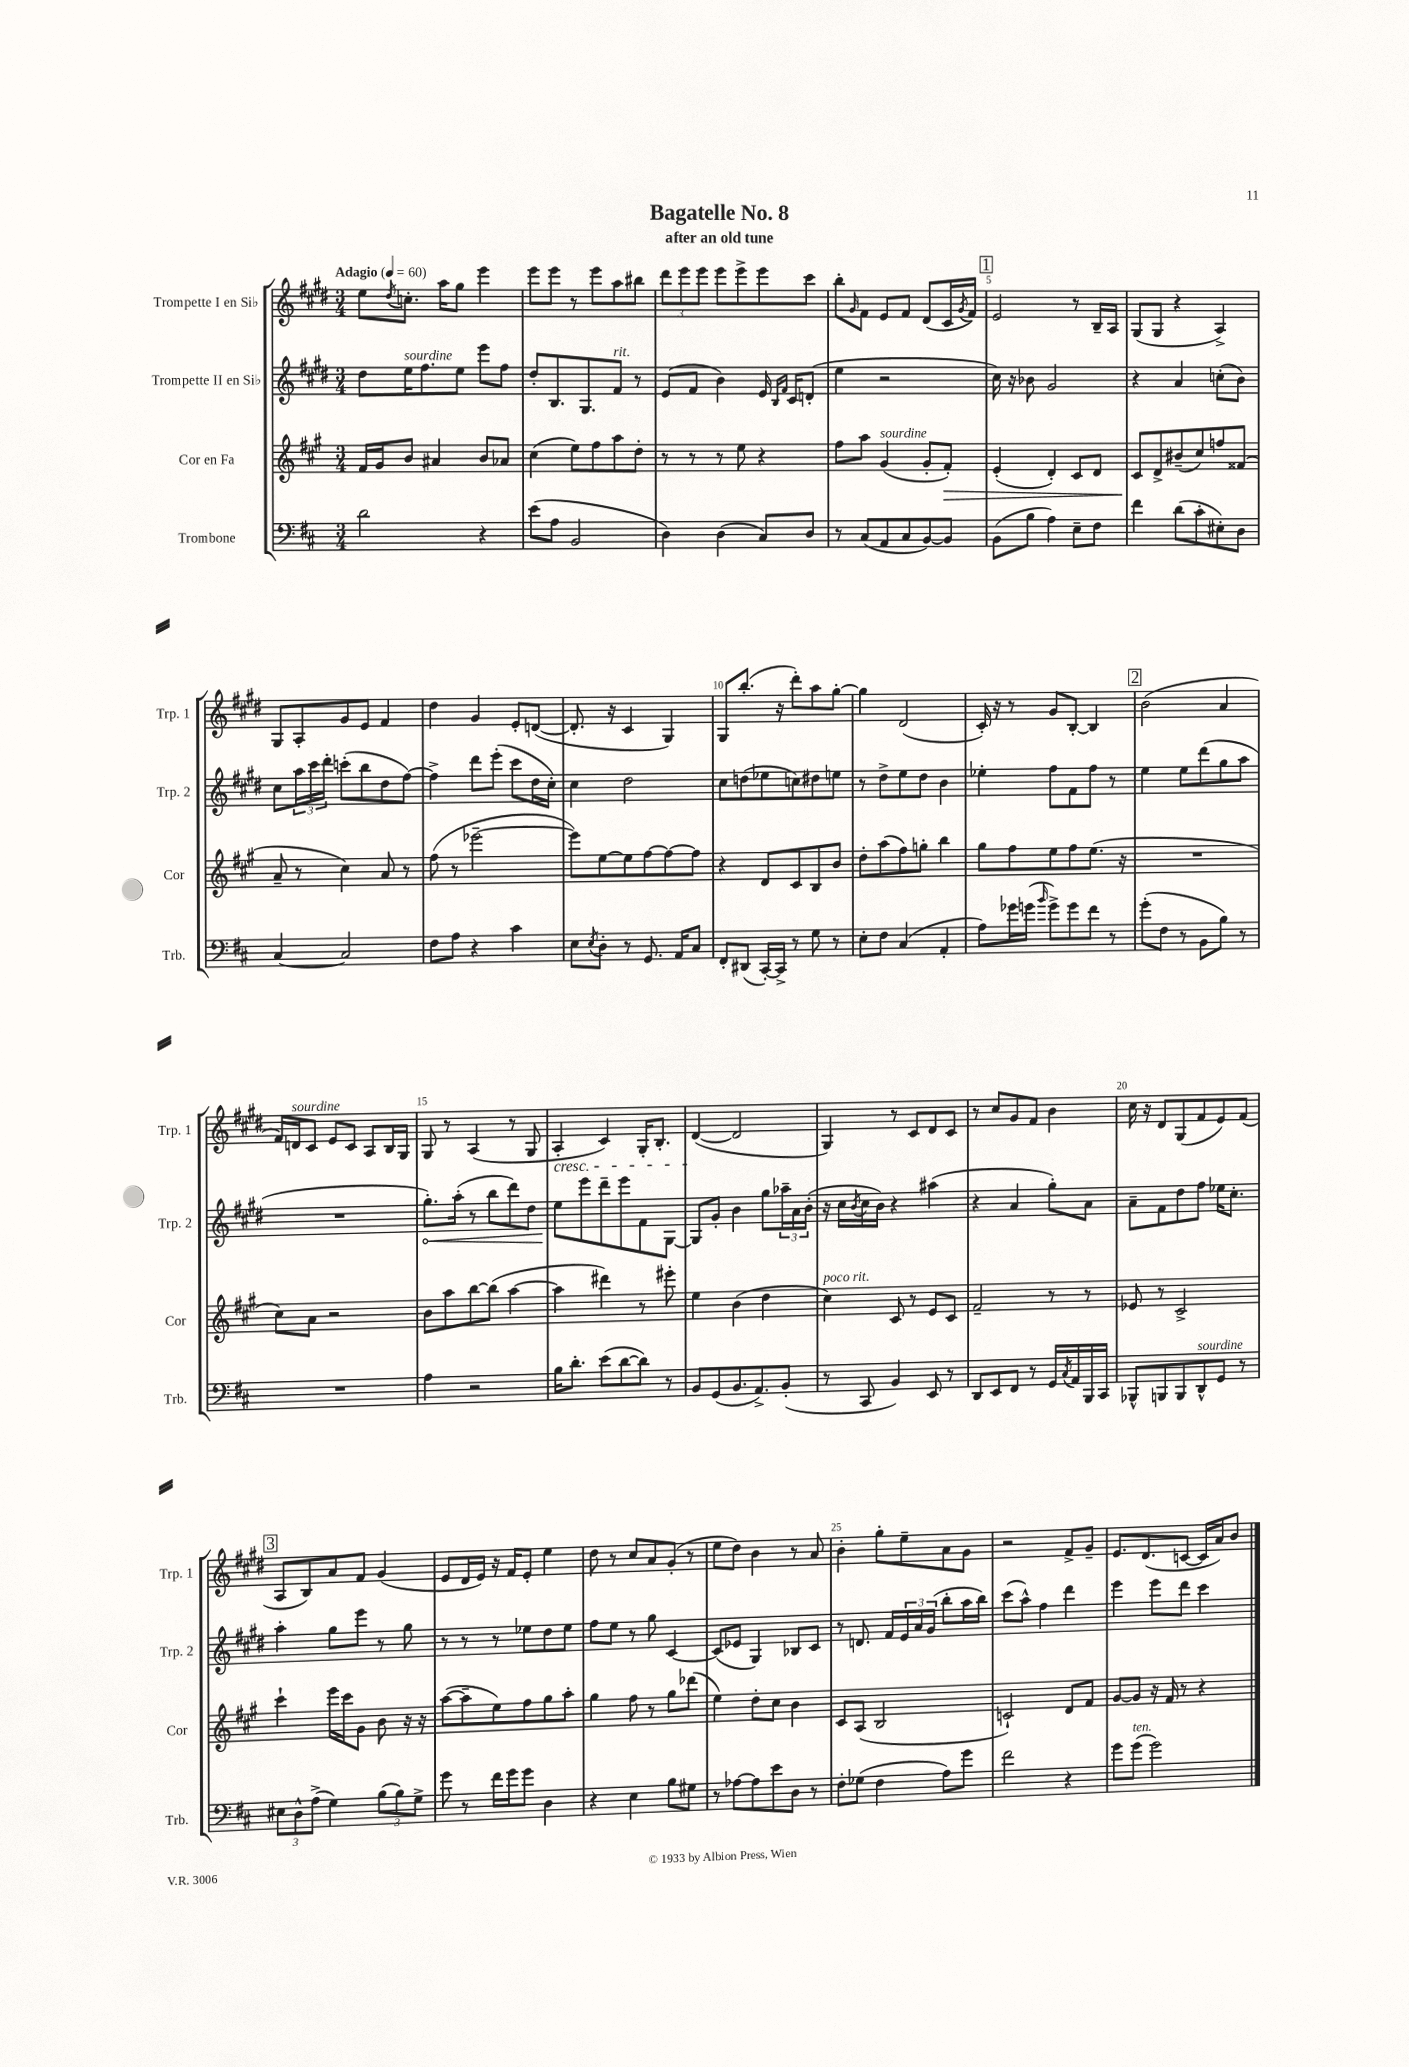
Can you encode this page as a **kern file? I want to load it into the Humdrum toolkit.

**kern	**kern	**dynam	**kern	**dynam	**kern
*part4	*part3	*part3	*part2	*part2	*part1
*staff4	*staff3	*staff3	*staff2	*staff2	*staff1
*I"Trombone	*I"Cor en Fa	*	*I"Trompette II en Si♭	*	*I"Trompette I en Si♭
*I'Trb.	*I'Cor	*	*I'Trp. 2	*	*I'Trp. 1
*clefF4	*clefG2	*	*clefG2	*	*clefG2
*k[f#c#]	*k[f#c#g#]	*	*k[f#c#g#d#]	*	*k[f#c#g#d#]
*M3/4	*M3/4	*	*M3/4	*	*M3/4
*MM60	*MM60	*	*MM60	*	*MM60
=1	=1	=1	=1	=1	=1
!	!	!	!	!	!LO:TX:a:B:t=Adagio
2d\	16f#/LL	.	8dd#\L	.	8ee\L
.	16g#/J	.	.	.	.
.	.	.	.	.	8qdd#/
!	!	!	!LO:TX:a:i:t=sourdine	!	!
.	8b/J	.	16ee\K	.	8.ccn'\J
.	.	.	8.ff#\	.	.
.	4a#X/	.	.	.	.
.	.	.	.	.	16aa\KL
.	.	.	8ee\J	.	8gg#\J
4r	8b/L	.	8eee\L	.	4eee\
.	8a-X/J	.	8ff#\J	.	.
=2	=2	=2	=2	=2	=2
(8e\L	(4cc#\	.	8dd#'/L	.	8eee\L
8A\J	.	.	8.B/	.	8eee\J
2BB/	8ee\L)	.	.	.	8r
.	.	.	8.G#/	.	.
.	8ff#\	.	.	.	8eee\L
!	!	!	!LO:TX:a:i:t=rit.	!	!
.	8aa\	.	8f#/J	.	8aa\
.	8dd'\J	.	8r	.	8bb#X\J
=3	=3	=3	=3	=3	=3
4D\)	8r	.	(8e/L	.	12ddd#\L
.	.	.	.	.	12eee\
.	8r	.	8f#/J	.	.
.	.	.	.	.	12eee\J
(4D\	8r	.	4b\)	.	8eee\L
.	8ee\	.	.	.	8eee^\
8C#/L)	4r	.	16e/	.	8eee\
.	.	.	16qqB/LL	.	.
.	.	.	16qqf#/JJ	.	.
.	.	.	16c#/KL	.	.
8D/J	.	.	(8dn'/J	.	8ccc#\J
=4	=4	=4	=4	=4	=4
8r	8ff#\L	.	4ee\	.	8bb'\L
.	.	.	.	.	16qqg#/
(8C#/L	8aa\J	.	.	.	8f#\J
!	!LO:TX:a:i:t=sourdine	!	!	!	!
8AA/	(4g#/	.	2r	.	8e/L
8C#/	.	.	.	.	8f#/J
[8BB/)	8g#'/L	.	.	.	(8d#/L
!	!	!LO:HP:b	!	!	!
8BB/J]	8f#'/J)	>	.	.	16c#/L
.	.	.	.	.	8qg#/
.	.	.	.	.	16f#/JJ)
!!LO:REH:place=s1:t=1
=5	=5	=5	=5	=5	=5
(8BB\L	(4e'/	.	16cc#\)	.	2e/
.	.	.	16r	.	.
8B\J	.	.	8b-X\	.	.
4A\)	4d'/)	.	2g#/	.	.
8E~\L	8c#/L	.	.	.	8r
8F#\J	8d/J	.	.	.	16B~/LL
.	.	.	.	.	16A/JJ
=6	=6	=6	=6	=6	=6
4f#\	8c#/L	.	4r	.	(8G#/L
.	8d^/	]	.	.	8G#/J
(8d\L	(8b#X~/	.	4a/	.	4r
8c#'\	8cc#/)	.	.	.	.
8E#X'\)	8ffn/	.	(8ccn'\L	.	4A^/)
8D\J	(8f##X/J	.	8b\J)	.	.
!!LO:LB:g=z
=7	=7	=7	=7	=7	=7
[4C#/	8a~/	.	8cc#\L	.	8G#/L
.	8r	.	24aa\L	.	8A'/
.	.	.	24ccc#\	.	.
.	.	.	24ddd#'\JJ	.	.
2C#/]	4cc#\)	.	(8cccn'\L	.	8g#/
.	.	.	8bb\	.	8e/J
.	8a/	.	8dd#\	.	4f#/
.	8r	.	[8ff#\J)	.	.
=8	=8	=8	=8	=8	=8
8F#\L	(8ff#\	.	4ff#^\]	.	4dd#\
8A\J	8r	.	.	.	.
4r	[2eee-X~\	.	8ddd#\L	.	4g#/
.	.	.	(8eee'\J	.	.
4c#\	.	.	8ccc#\L	.	8e'/L
.	.	.	16dd#\L	.	([8dn/J
.	.	.	16cc#'\JJ)	.	.
=9	=9	=9	=9	=9	=9
8E\L	8eee-\L])	.	4cc#\	.	8.d'/]
8qE/	.	.	.	.	.
8D'\J	[8ee\	.	.	.	.
.	.	.	.	.	16r
8r	8ee\]	.	2dd#\	.	4c#/
8.GG/	[8ff#\	.	.	.	.
.	8ff#\_	.	.	.	4G#/)
16AA/KL	.	.	.	.	.
8C#/J	8ff#\J]	.	.	.	.
=10	=10	=10	=10	=10	=10
8FF#'/L	4r	.	8cc#\L	.	8G#/L
(8DD#X/J	.	.	(8ddn\	.	(8.bb'/J
[16CC#'/LL)	8d/L	.	8ee-X\	.	.
16CC#^/JJ]	.	.	.	.	16r
8r	8c#/	.	8ccn\)	.	8ddd#'\L)
8G\	8B/	.	8dd#X\	.	8aa\
8r	8b/J	.	8een\J	.	[8gg#'\J
=11	=11	=11	=11	=11	=11
8E'\L	8dd'\L	.	8r	.	4gg#\]
8F#\J	(8aa\	.	8dd#^\L	.	.
(4C#/	8ff#\)	.	8ee\	.	(2d#/
.	8ggn'\J	.	8dd#\J	.	.
4AA'/	4bb\	.	4b\	.	.
=12	=12	=12	=12	=12	=12
8A\L)	8gg#\L	.	4ee-X'\	.	16c#'/)
.	.	.	.	.	16r
16g-X\L	8ff#\	.	.	.	8r
(16gn\JJ	.	.	.	.	.
16qqb/	.	.	.	.	.
8g^\L)	8ee\	.	8ff#\L	.	8g#/L
8g\	8ff#\	.	8f#\	.	[8B'/J
8f#\J	(8.ee\J	.	8ff#\J	.	4B/]
8r	.	.	8r	.	.
.	16r	.	.	.	.
!!LO:REH:place=s1:t=2
=13	=13	=13	=13	=13	=13
(8g'\L	2.r	.	4ee\	.	(2b\
8F#\J	.	.	.	.	.
8r	.	.	8ee\L	.	.
8BB\L	.	.	(8ddd#\	.	.
8B\J)	.	.	8gg#\	.	4a/
8r	.	.	8aa\J	.	.
!!LO:LB:g=z
=14	=14	=14	=14	=14	=14
2.r	8cc#\L)	.	2.r	.	16f#/LL)
!	!	!	!	!	!LO:TX:a:i:t=sourdine
.	.	.	.	.	16dn/J
.	8a\J	.	.	.	8c#/J
.	2r	.	.	.	8e/L
.	.	.	.	.	8c#/J
.	.	.	.	.	8A/L
.	.	.	.	.	16B/L
.	.	.	.	.	16G#/JJ
=15	=15	=15	=15	=15	=15
!	!	!	!	!LO:HP:b	!
4A\	8b\L	.	8.gg#'\L)	<	8G#/
.	8aa\	.	.	.	8r
.	.	.	(16aa'\Jk	.	.
2r	[8bb\	.	8r	.	(4A/
.	(8bb\J]	.	8bb\L	.	.
.	[4aa\	.	8ddd#\)	.	8r
.	.	.	8dd#\J	.	8G#/
=16	=16	=16	=16	=16	=16
!	!	!	!	!	!LO:TX:b:i:t=cresc.
16B\KL	4aa\]	.	8ee\L	.	4A'/
8.d'\J	.	.	.	.	.
.	.	.	8eee\	[	.
(8e\L	4ddd#X\)	.	8ddd#~\	.	4c#/)
[8d\	.	.	8eee\	.	.
8d\J])	8r	.	8f#\	.	16G#'/KL
.	.	.	.	.	8.B'/J
8r	8eee#X'\	.	[8G#\J	.	.
=17	=17	=17	=17	=17	=17
8BB/L	4ee\	.	8G#/L]	.	([4d#/
(8GG/	.	.	8g#'/J	.	.
8.BB/	(4b\	.	4b\	.	2d#/]
8.AA^/)	.	.	.	.	.
.	4dd\	.	8gg#\L	.	.
(8BB'/J	.	.	24aa-X~\L	.	.
.	.	.	24a\	.	.
.	.	.	(24b'\JJ	.	.
=18	=18	=18	=18	=18	=18
!	!LO:TX:a:i:t=poco rit.	!	!	!	!
8r	4cc#\)	.	16r	.	4G#/)
.	.	.	16cc#\LL	.	.
.	.	.	8qb/	.	.
8CC#/	.	.	16cc#\	.	.
.	.	.	16b\JJ)	.	.
4BB/)	8c#/	.	4r	.	8r
.	8r	.	.	.	8c#/L
8EE/	8e/L	.	(4aa#X\	.	8d#/
8r	8c#/J	.	.	.	8c#/J
=19	=19	=19	=19	=19	=19
8DD/L	2f#~/	.	4r	.	8r
8EE/	.	.	.	.	8cc#/L
8FF#/J	.	.	4a/	.	8g#/
8r	.	.	.	.	8f#/J
16GG/LL	8r	.	8gg#'\L)	.	4b\
8qC#/	.	.	.	.	.
16AA/	.	.	.	.	.
16BBB/	8r	.	8a\J	.	.
16CC#/JJ	.	.	.	.	.
=20	=20	=20	=20	=20	=20
8BBB-X^^/L	8e-X/	.	8a~\L	.	16cc#\
.	.	.	.	.	16r
8BBBn/	8r	.	8f#\	.	8d#/L
8BBB/	2c#^/	.	8dd#\	.	(8G#/
!LO:TX:a:i:t=sourdine	!	!	!	!	!
8DD^^/	.	.	8ff#\J	.	8f#/
8GG/J	.	.	16ee-X\KL	.	8e/)
.	.	.	8.cc#'\J	.	.
8r	.	.	.	.	(8f#/J
!!LO:LB:g=z
!!LO:REH:place=s1:t=3
=21	=21	=21	=21	=21	=21
12E#X\L	4ccc#`\	.	4aa'\	.	8A/L
12D^^\	.	.	.	.	.
.	.	.	.	.	8B/)
(12A^\J	.	.	.	.	.
4G\)	16eee\LL	.	8gg#\L	.	8a/
.	16ccc#\J	.	.	.	.
.	8g#\J	.	8eee\J	.	8f#/J
(12B\L	8b\	.	8r	.	(4g#/
12B\)	.	.	.	.	.
.	16r	.	8gg#\	.	.
12G^\J	.	.	.	.	.
.	16r	.	.	.	.
=22	=22	=22	=22	=22	=22
8g\	([8aa\L	.	8r	.	8e/L
8r	8aa~\]	.	8r	.	16d#/L
.	.	.	.	.	16e/JJ)
16f#\LL	8ee\)	.	8r	.	16r
16g\J	.	.	.	.	16f#/KL
8g\J	8ff#\	.	8ee-X\L	.	8e'/J
4D\	8gg#\	.	8dd#\	.	4ee\
.	8aa'\J	.	8ee-\J	.	.
=23	=23	=23	=23	=23	=23
4r	4gg#\	.	8ff#\L	.	8dd#\
.	.	.	8ee\J	.	8r
4E\	8ff#\	.	8r	.	8cc#/L
.	8r	.	8gg#\	.	8a/
8B\L	8gg#\L	.	[4c#/	.	(8g#'/J
8G#X\J	(8ddd-X\J	.	.	.	8r
=24	=24	=24	=24	=24	=24
8r	4ee\)	.	(8c#/L]	.	8ee\L
[8A-X\L	.	.	8e-X/J	.	8dd#\J)
8A-\]	8dd'\L	.	4G#/)	.	4b\
8e\	8cc#\J	.	.	.	.
8D\J	4b\	.	8B-X/L	.	8r
8r	.	.	8c#/J	.	8a/
=25	=25	=25	=25	=25	=25
8F#'\L	8c#/L	.	8r	.	4b'\
(8G-X\J	(8A/J	.	8.dn/	.	.
4F#\	2B/	.	.	.	8gg#'\L
.	.	.	16f#/LL	.	.
.	.	.	24e/	.	8ee~\
.	.	.	24a/	.	.
.	.	.	(24g#/JJ	.	.
8A\L)	.	.	8bb'\L	.	8a\
8g\J	.	.	16aa\L	.	8g#\J
.	.	.	16bb\JJ)	.	.
=26	=26	=26	=26	=26	=26
2f#\	2cn`/)	.	(8ccc#\L	.	2r
.	.	.	8aa^^\J)	.	.
.	.	.	4ff#\	.	.
4r	8d/L	.	4ddd#\	.	8f#^/L
.	8f#/J	.	.	.	8g#~/J
=27	=27	=27	=27	=27	=27
8g\L	[8g#/L	.	4eee\	.	8.e/L
!LO:TX:a:i:t=ten.	!	!	!	!	!
(8g\J	8g#/J]	.	.	.	.
.	.	.	.	.	(8.d#/
2g\)	16r	.	8eee\L	.	.
.	16f#/	.	.	.	.
.	8r	.	8ddd#\J	.	[8cn/J
.	4r	.	4ccc#\	.	16c/LL]
.	.	.	.	.	16a/J)
.	.	.	.	.	8b/J
==	==	==	==	==	==
*-	*-	*-	*-	*-	*-
